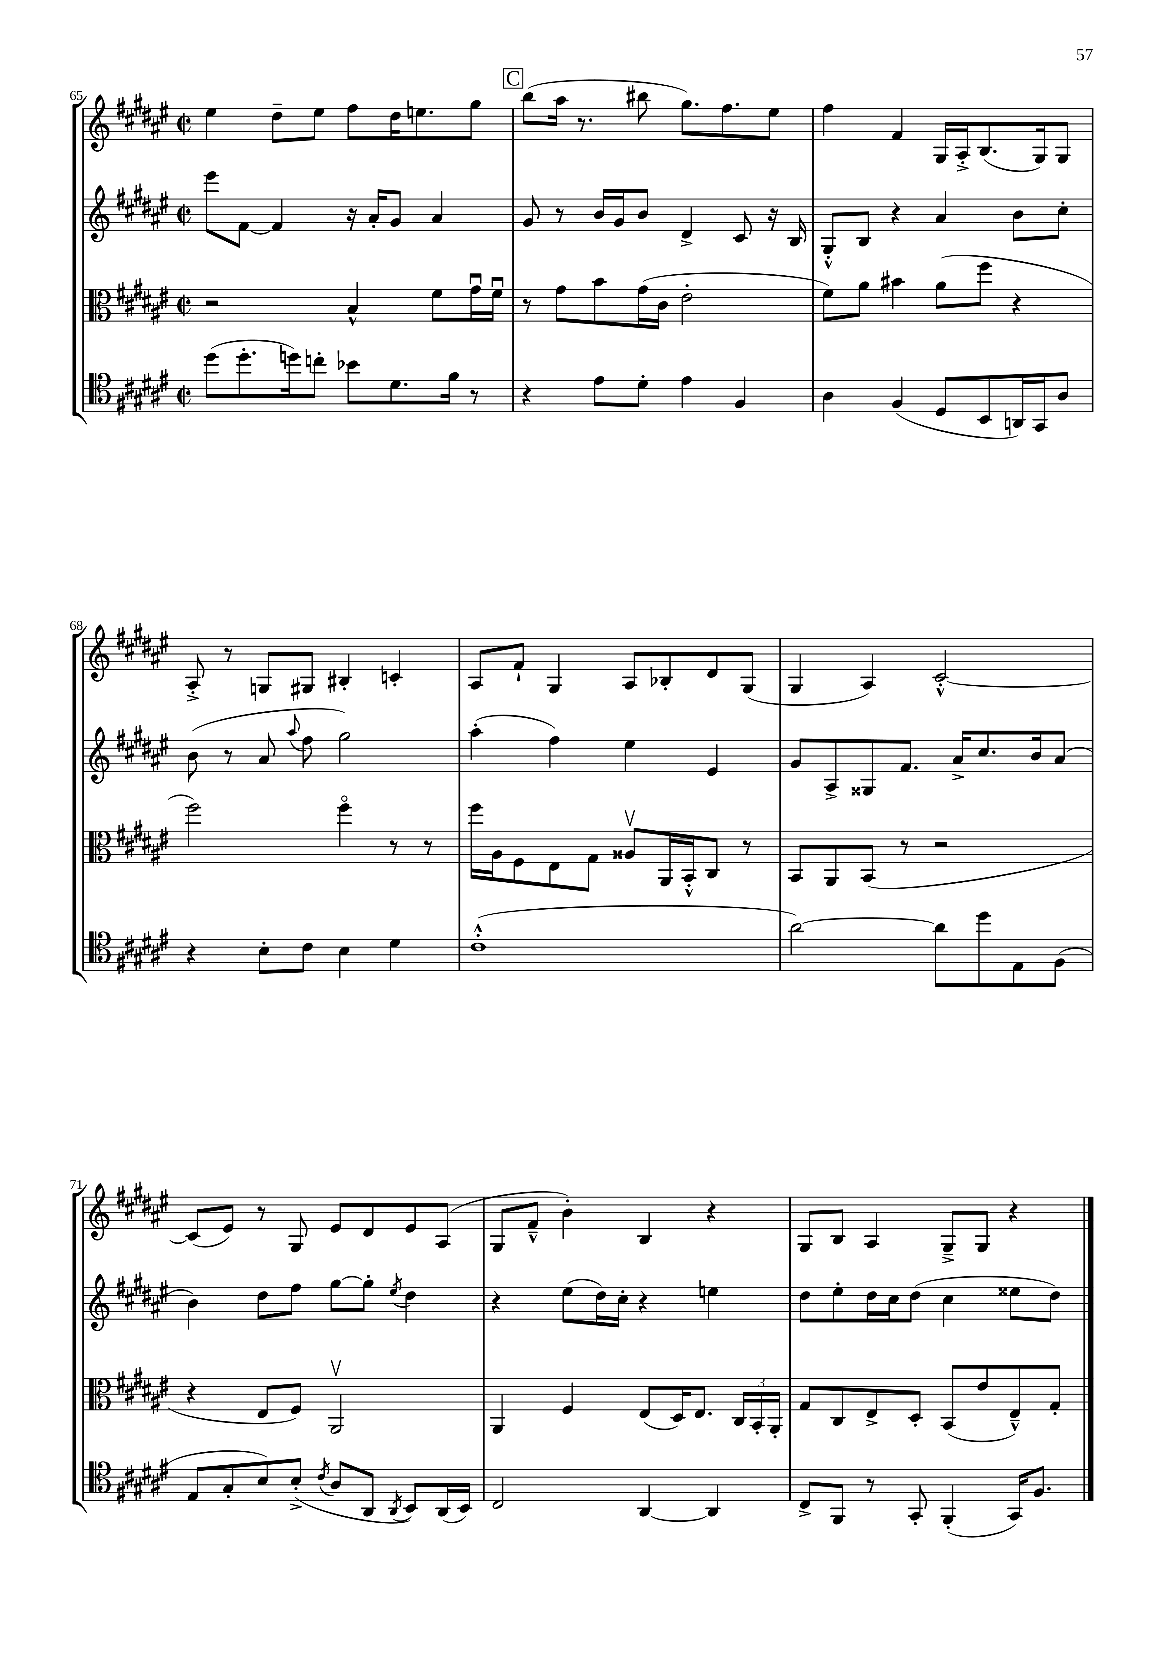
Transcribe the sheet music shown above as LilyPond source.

<<
\new StaffGroup <<
\new Staff = "s0" {
    \clef treble \key fis \major \defaultTimeSignature \time 2/2
    \autoBeamOff eis''4 dis''8[-- eis''8] fis''8[ dis''16 e''8. gis''8] |
    \mark \markup { \box "C" } b''8[( ais''16] r8. bis''8 gis''8.[) fis''8. eis''8] |
    fis''4 fis'4 gis16[ ais16-.-> b8.( gis16) gis8] |
    ais8-.-> r8 g8[ gis8] bis4-. c'4-. |
    ais8[ fis'8]-! gis4 ais8[ bes8-. dis'8 gis8]( |
    gis4 ais4) cis'2~-.-^ |
    cis'8[( eis'8]) r8 gis8 eis'8[ dis'8 eis'8 ais8]( |
    gis8[ fis'8]---^ b'4-.) b4 r4 |
    gis8[ b8] ais4 gis8[---> gis8] r4 \bar "|." |
}
\new Staff = "s1" {
    \clef treble \key fis \major \defaultTimeSignature \time 2/2
    \autoBeamOff eis'''8[ fis'8]~ fis'4 r16 ais'16[-. gis'8] ais'4 |
    \mark \markup { \box "C" } gis'8 r8 b'16[ gis'16 b'8] dis'4-> cis'8 r16 b16 |
    gis8[-.-^ b8] r4 ais'4 b'8[ cis''8]-. |
    b'8( r8 ais'8 \appoggiatura { ais''8 } fis''8 gis''2) |
    ais''4-.( fis''4) eis''4 eis'4 |
    gis'8[ ais8-> gisis8 fis'8.] ais'16[-> cis''8. b'16 ais'8]( |
    b'4) dis''8[ fis''8] gis''8[~ gis''8]-. \acciaccatura { eis''8 } dis''4 |
    r4 eis''8[( dis''16) cis''16]-. r4 e''4 |
    dis''8[ eis''8-. dis''16 cis''16 dis''8]( cis''4 eisis''8[ dis''8]) \bar "|." |
}
\new Staff = "s2" {
    \clef alto \key fis \major \defaultTimeSignature \time 2/2
    \autoBeamOff r2 b4-^ fis'8[ gis'16\downbow fis'16]\downbow |
    \mark \markup { \box "C" } r8 gis'8[ b'8 gis'16( cis'16] eis'2-. |
    fis'8[) ais'8] bis'4 ais'8[( fis''8] r4 |
    fis''2) fis''4\flageolet r8 r8 |
    fis''16[ ais16 fis8 eis8 gis8] aisis8[\upbow ais,16 b,16-.-^ cis8] r8 |
    b,8[ ais,8 b,8]( r8 r2 |
    r4 eis8[ fis8]) ais,2\upbow |
    ais,4 fis4 eis8[( dis16) eis8.] \tuplet 3/2 { cis16[ b,16-. ais,16]-. } |
    gis8[ cis8 eis8-> dis8]-. b,8[( eis'8 eis8---^) gis8]-. \bar "|." |
}
\new Staff = "s3" {
    \clef tenor \key fis \major \defaultTimeSignature \time 2/2
    \autoBeamOff dis''8[( dis''8.-. d''16) c''8]-. bes'8[ dis'8. fis'16] r8 |
    \mark \markup { \box "C" } r4 eis'8[ dis'8]-. eis'4 fis4 |
    ais4 fis4( dis8[ b,8 a,16) gis,16 ais8] |
    r4 b8[-. cis'8] b4 dis'4 |
    cis'1-.-^( |
    ais'2~) ais'8[ dis''8 eis8 fis8]( |
    eis8[ gis8-. b8) b8]-.->( \acciaccatura { cis'8 } ais8[ ais,8] \acciaccatura { ais,8 } b,8[) ais,16( b,16]) |
    cis2 ais,4~ ais,4 |
    cis8[-> fis,8] r8 gis,8-. fis,4-.( gis,16[) fis8.] \bar "|." |
}
>>
>>
\layout { \context { \Score currentBarNumber = #65 } }
